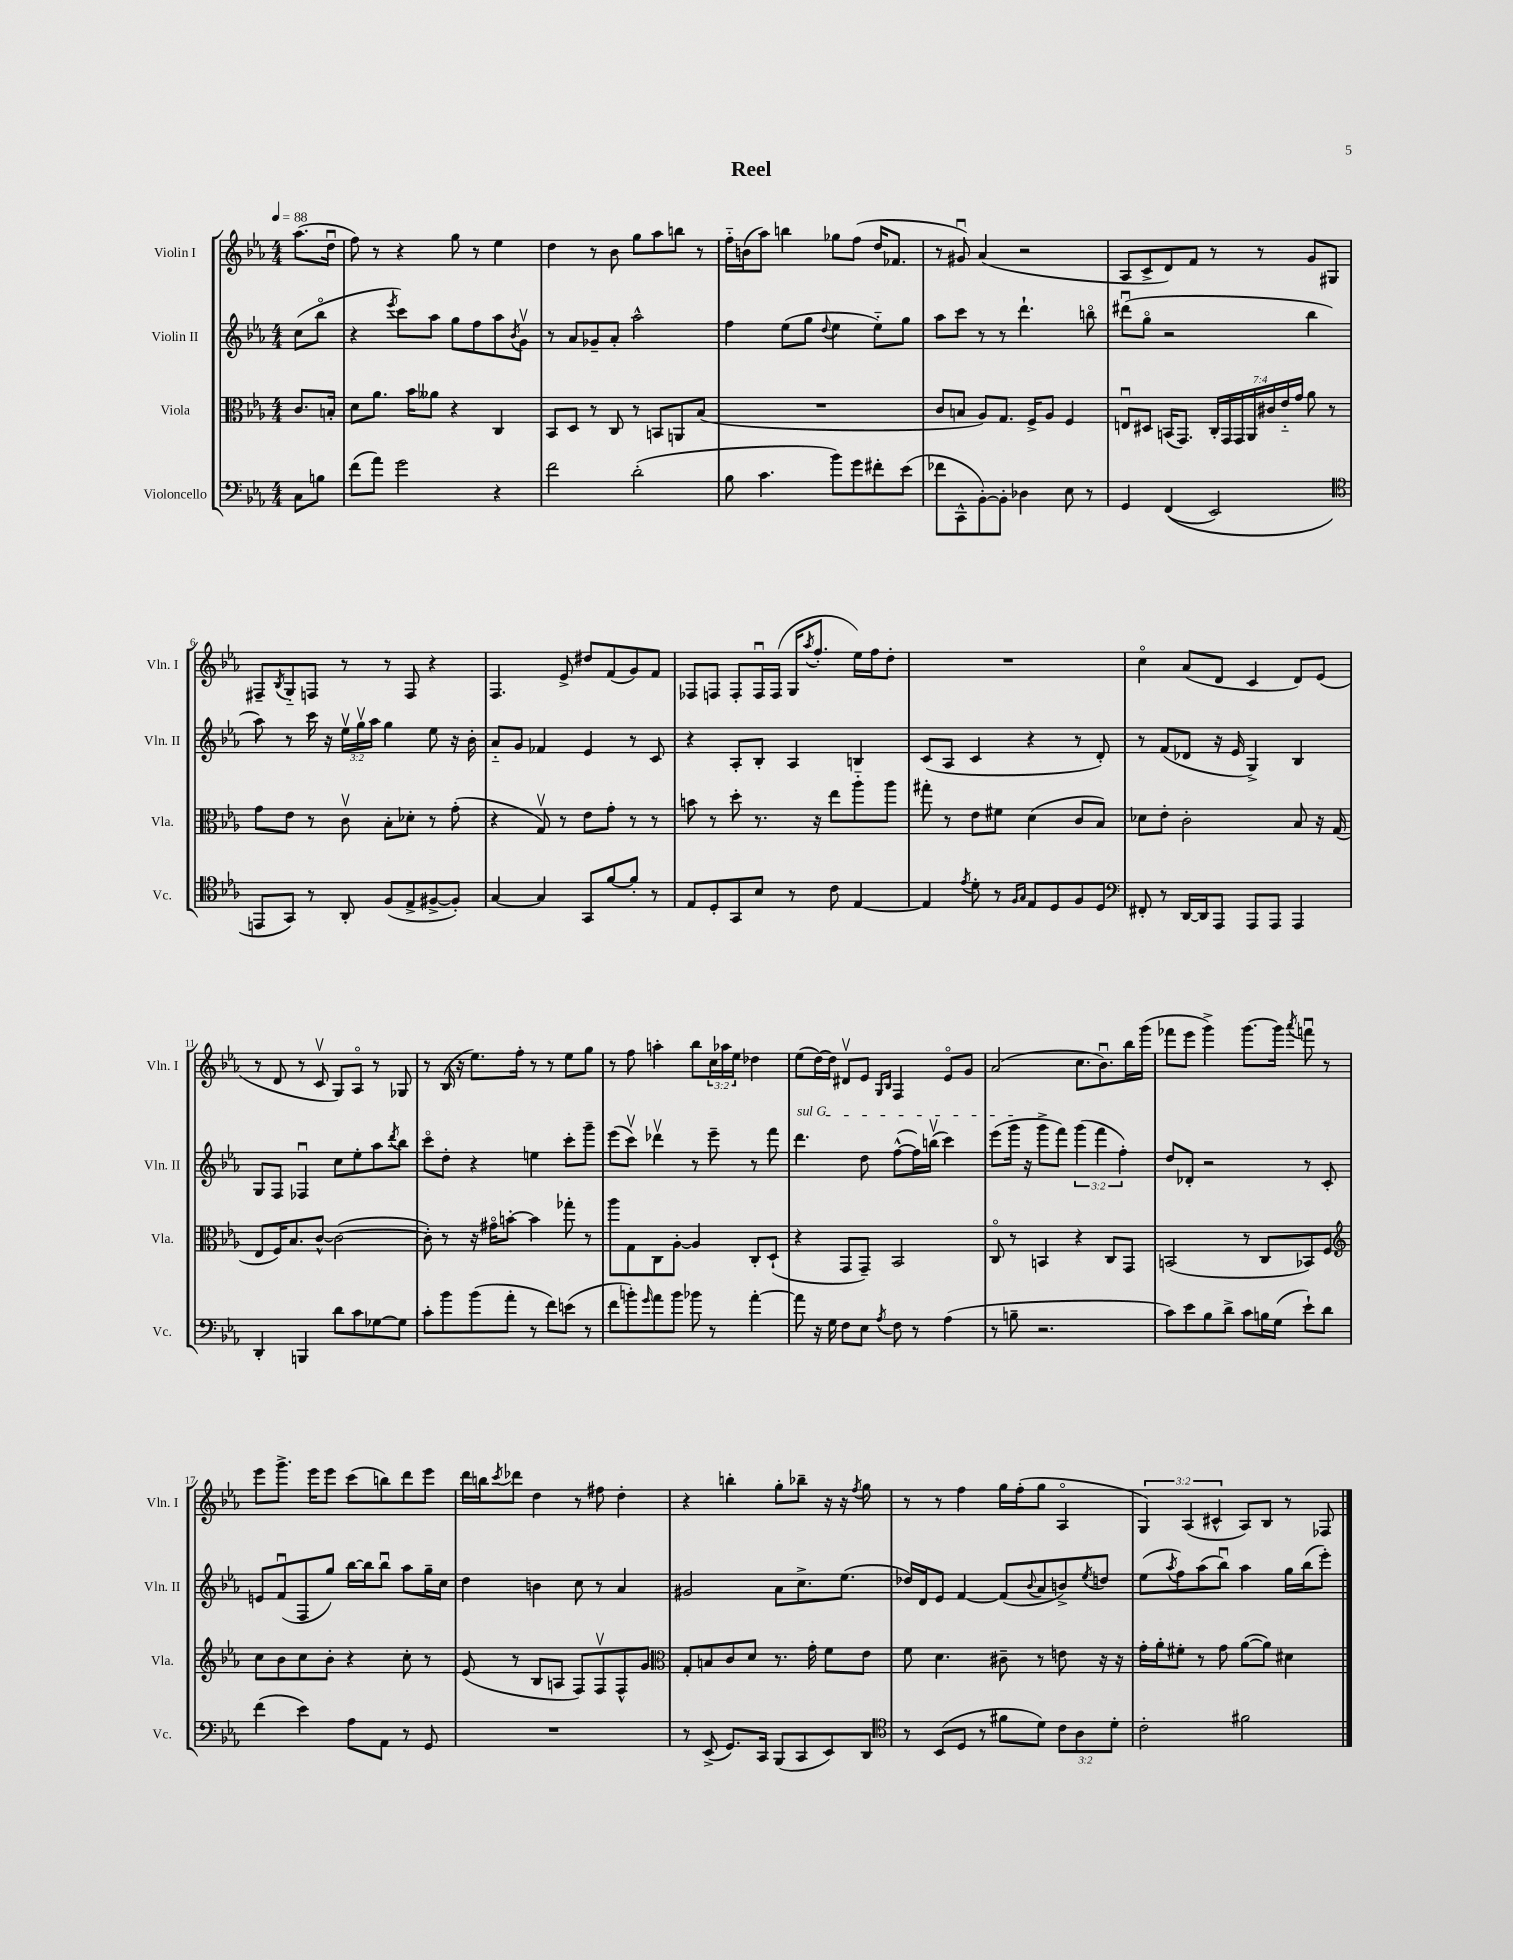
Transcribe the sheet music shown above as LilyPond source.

\header { title = "Reel" }
<<
\new StaffGroup <<
\new Staff = "s0" \with { instrumentName = "Violin I" shortInstrumentName = "Vln. I" } {
    \clef treble \key ees \major \numericTimeSignature \time 4/4 \override Staff.TupletNumber.text = #tuplet-number::calc-fraction-text \partial 4 \tempo 4 = 88
    aes''8.( d''16\downbow |
    f''8) r8 r4 g''8 r8 ees''4 |
    d''4 r8 bes'8 g''8 aes''8 b''8 r8 |
    f''16-_ b'16( aes''8) b''4 ges''8 f''8( d''16 fes'8. |
    r8 gis'8\downbow) aes'4( r2 |
    aes8 c'8-> d'8) f'8 r8 r8 g'8 gis8 |
    fis8-- \acciaccatura { bes8 } g8-_ f8 r8 r8 f8 r4 |
    f4. ees'8-> dis''8 f'8( g'8) f'8 |
    fes8 f8 f8-. f16\downbow f16( g16 \acciaccatura { aes''8 } f''8.-. ees''16) f''16 d''8-. |
    R1 |
    c''4\flageolet aes'8( d'8 c'4 d'8) ees'8( |
    r8 d'8 r8 c'8\upbow g8) aes8\flageolet r8 ges8 |
    r8 bes16( r16 ees''8.) f''16-. r8 r8 ees''8 g''8 |
    r8 f''8 a''4-. bes''8 \tuplet 3/2 { c''16 aes''16 ees''16 } des''4 |
    ees''8( d''16~) d''16 dis'8\upbow ees'8 \grace { g16 bes16 } f4 ees'8\flageolet g'8 |
    aes'2( c''8. bes'8.\downbow) bes''16 g'''16( |
    fes'''8 ees'''8 g'''4->) g'''8.~ g'''16 \acciaccatura { aes'''8 } f'''8\downbow r8 |
    ees'''8 g'''8.-> ees'''16 ees'''8 c'''8( b''8) d'''8 ees'''8 |
    d'''16 b''16 \acciaccatura { c'''8 } des'''8 d''4 r8 fis''8 d''4-. |
    r4 b''4-. g''8-. bes''8-- r16 r16 \acciaccatura { f''8 } g''8 |
    r8 r8 f''4 g''16 f''16-.( g''8 aes4\flageolet |
    \tuplet 3/2 { g4) aes4( cis'4-^ } aes8) bes8 r8 fes8 \bar "|." |
}
\new Staff = "s1" \with { instrumentName = "Violin II" shortInstrumentName = "Vln. II" } {
    \clef treble \key ees \major \numericTimeSignature \time 4/4 \override Staff.TupletNumber.text = #tuplet-number::calc-fraction-text \partial 4
    c''8( bes''8\flageolet |
    r4 \acciaccatura { ees'''8 } c'''8) aes''8 g''8 f''8 aes''8 \acciaccatura { bes'8 } g'8\upbow |
    r8 aes'8 ges'8-- aes'8-. aes''2-^ |
    f''4 ees''8( g''8 \appoggiatura { d''8 } ees''4 ees''8-_) g''8 |
    aes''8 c'''8 r8 r8 d'''4.-! b''8\flageolet |
    dis'''8\downbow( g''8\flageolet r2 bes''4 |
    aes''8) r8 c'''16 r16 \tuplet 3/2 { ees''16\upbow g''16\upbow aes''16 } g''4 ees''8 r16 bes'16-. |
    aes'8-_ g'8 fes'4 ees'4 r8 c'8 |
    r4 aes8-. bes8-. aes4 b4 |
    c'8( aes8 c'4 r4 r8 d'8-.) |
    r8 f'8( des'8 r16 ees'16 g4->) bes4 |
    g8 f8 fes4\downbow c''8 ees''8-. aes''8 \acciaccatura { d'''8 } bes''8 |
    c'''8\flageolet d''8-. r4 e''4 c'''8-. g'''8-- |
    ees'''8( c'''8\upbow) des'''4\upbow r8 ees'''8-- r8 f'''8 |
    \once \override TextSpanner.bound-details.left.text = \markup { \italic "sul G" } d'''4.\startTextSpan d''8 f''8~-^( f''16) b''16\upbow( c'''4) |
    ees'''8( g'''16\stopTextSpan r16 g'''8-> f'''8) \tuplet 3/2 { g'''4( f'''4 f''4-.) } |
    d''8 des'8-. r2 r8 c'8-. |
    e'8 f'8\downbow( f8 g''8) bes''16~ bes''16 bes''8\downbow aes''8 g''16-- c''16 |
    d''4 b'4 c''8 r8 aes'4 |
    gis'2 aes'8 c''8.-> ees''8.( |
    des''16) d'16 ees'8 f'4~ f'8( \appoggiatura { bes'8 } aes'8 b'8->) \acciaccatura { ees''8 } d''8 |
    ees''8( \acciaccatura { aes''8 } f''8) aes''8( bes''8\downbow) aes''4 g''16 bes''16( ees'''8-.) \bar "|." |
}
\new Staff = "s2" \with { instrumentName = "Viola" shortInstrumentName = "Vla." } {
    \clef alto \key ees \major \numericTimeSignature \time 4/4 \override Staff.TupletNumber.text = #tuplet-number::calc-fraction-text \partial 4
    c'8. b16-. |
    d'8 aes'8. bes'16 aeses'8 r4 c4 |
    bes,8 d8 r8 c8 r8 b,8 a,8 bes8( |
    R1 |
    c'8 b8 aes8) g8. f16-> aes8 f4 |
    e8\downbow dis8 b,16( g,8.) \tuplet 7/4 { c16-. g,16 g,16 aes,16 cis'16 ees'16-_ g'16 } aes'8 r8 |
    g'8 ees'8 r8 c'8\upbow bes8-. des'8-. r8 g'8-.( |
    r4 g8\upbow) r8 ees'8 g'8-. r8 r8 |
    b'8 r8 d''8-. r8. r16 ees''8 aes''8-_ aes''8 |
    gis''8-. r8 ees'8 fis'8 d'4( c'8 bes8) |
    des'8 ees'8-. c'2-. bes8 r16 g16( |
    ees8 f16) bes8. c'8~-^ c'2~( |
    c'8-.) r8 r16 gis'16\flageolet b'8~-. b'4 ges''8-. r8 |
    aes''8 g8 c8 aes8~-. aes4 c8-. d8-!( |
    r4 g,8 g,8--) bes,2 |
    c8\flageolet r8 b,4 r4 c8 g,8 |
    b,2( r8 c8 bes,8) f8 |
    \clef treble c''8 bes'8 c''8 bes'8-. r4 c''8-. r8 |
    ees'8( r8 bes8 a8 f8) f8\upbow f8-^ g'8 |
    \clef alto g8-. b8 c'8 d'8 r8. g'16-. f'8 ees'8 |
    f'8 d'4. cis'8-- r8 e'8 r16 r16 |
    g'16-. aes'16-. fis'8-. r8 g'8 aes'8~( aes'8) dis'4 \bar "|." |
}
\new Staff = "s3" \with { instrumentName = "Violoncello" shortInstrumentName = "Vc." } {
    \clef bass \key ees \major \numericTimeSignature \time 4/4 \override Staff.TupletNumber.text = #tuplet-number::calc-fraction-text \partial 4
    c8 b8 |
    f'8( aes'8) g'2 r4 |
    f'2 d'2-.( |
    bes8 c'4. bes'8) g'8 fis'8-. ees'8( |
    fes'8 c,8-^ bes,8~-.) bes,8-. des4 ees8 r8 |
    g,4 f,4(\( ees,2) |
    \clef tenor e,8 g,8\) r8 aes,8-. f8( ees8-> fis8~-> fis8-.) |
    g4~ g4 g,8 f'8~ f'8-. r8 |
    ees8 d8-. g,8 bes8 r8 c'8 ees4~ |
    ees4 \acciaccatura { ees'8 } d'8-. r8 \grace { f16 g16 } ees8 d8 f8 d8 |
    \clef bass fis,8-. r8 d,16~ d,16 aes,,8 aes,,8 aes,,8 aes,,4 |
    d,4-. b,,4 d'8 c'8 ges8~ ges8 |
    c'8-. bes'8 bes'8( aes'8-. r8 f'8) e'8( r8 |
    f'8 b'8-.) \grace { g'16 } aes'8 b'8 bes'8 r8 aes'4~-. |
    aes'8 r16 g16 f8 ees8 \acciaccatura { aes8 } f8 r8 aes4( |
    r8 b8-- r2. |
    c'8) ees'8 bes8 d'8-> c'8 b16 g16( ees'8-!) d'8 |
    f'4( ees'4) aes8 aes,8 r8 g,8 |
    R1 |
    r8 ees,8->( g,8.) c,16 bes,,8( c,8 ees,8) d,8 |
    \clef tenor r8 bes,8( d8 r8 fis'8 d'8) \tuplet 3/2 { c'8 aes8 d'8-. } |
    c'2-. fis'2 \bar "|." |
}
>>
>>
